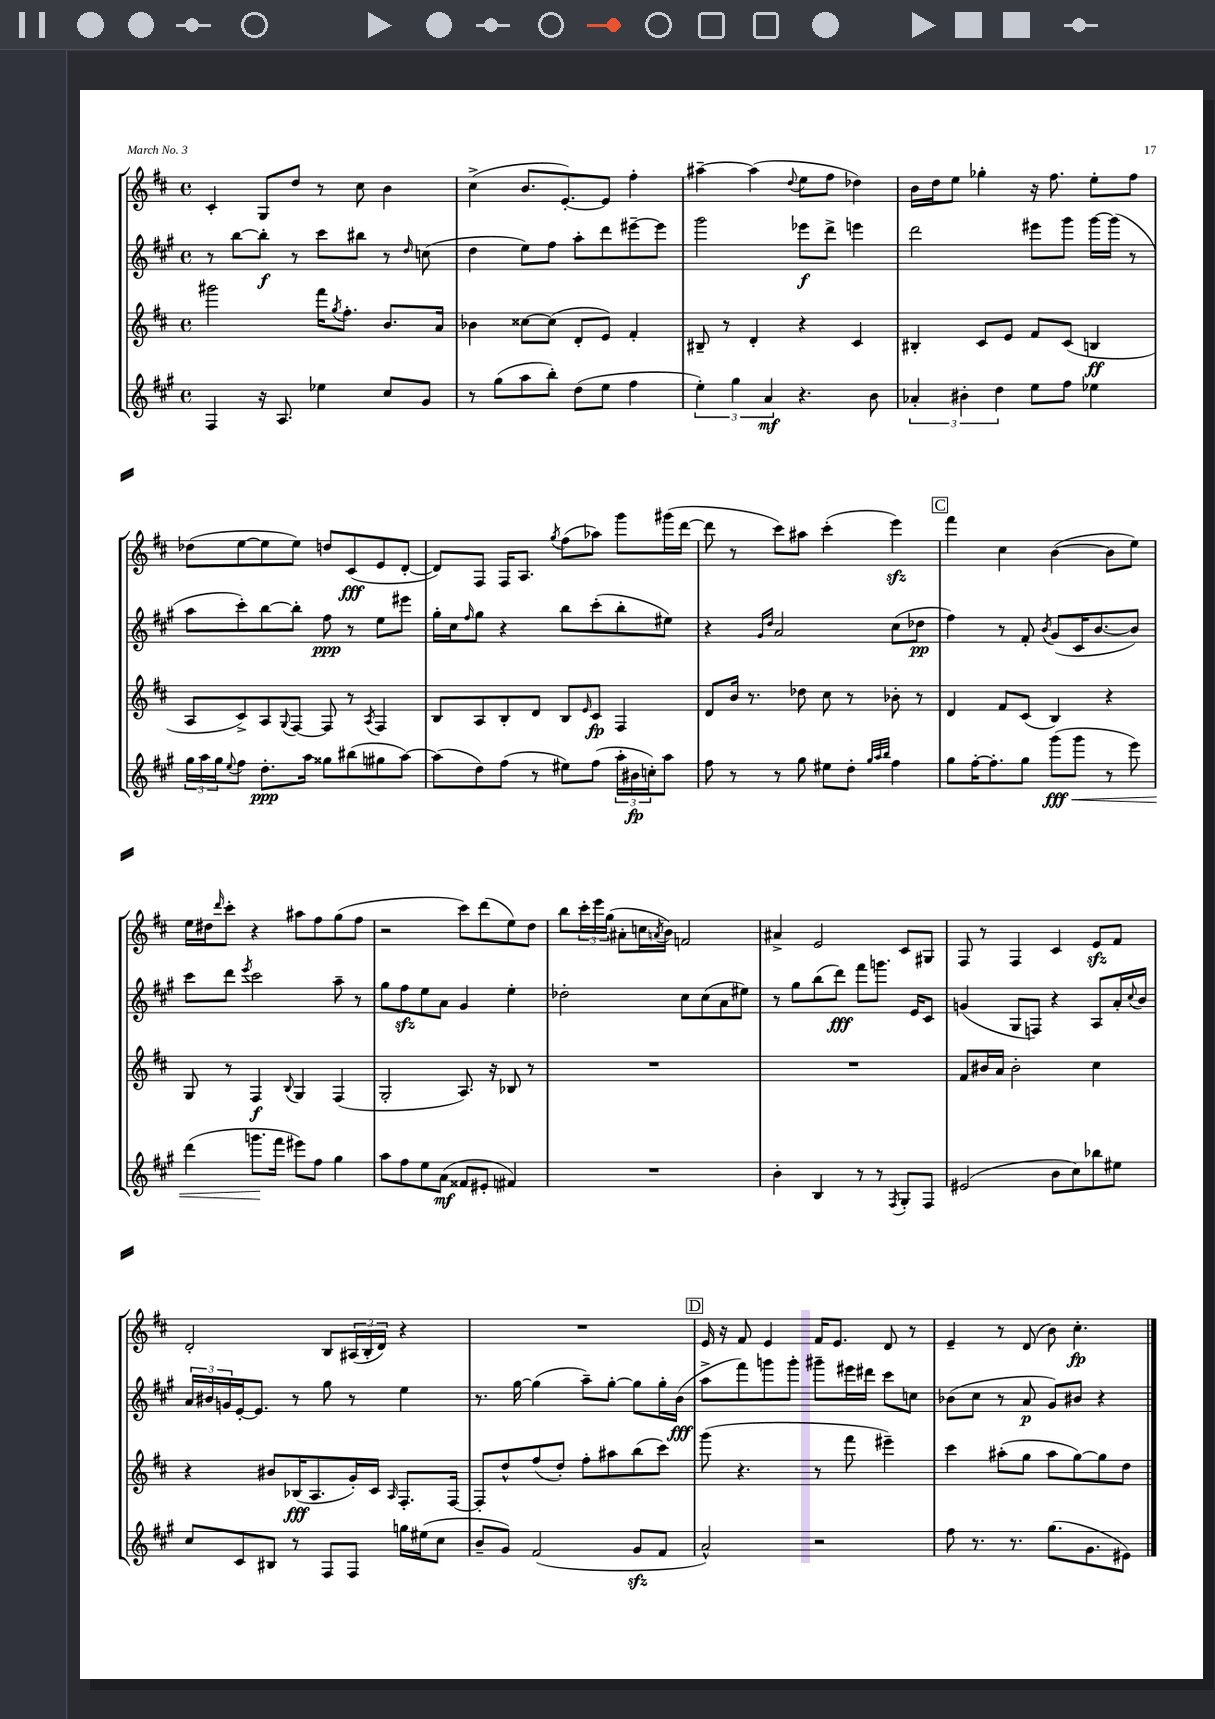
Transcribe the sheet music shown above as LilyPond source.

<<
\new StaffGroup <<
\new Staff = "s0" {
    \clef treble \key d \major \defaultTimeSignature \time 4/4
    cis'4-. g8 d''8 r8 cis''8 b'4 |
    cis''4->( b'8. e'8.~-.) e'8 fis''4-. |
    ais''4~-- ais''4( \appoggiatura { d''8 } e''8 fis''8 des''4) |
    b'16 d''16 e''8 ges''4-. r16 fis''8. e''8-. fis''8 |
    des''8( e''8~ e''8 e''8) d''8 cis'8\fff( e'8 d'8~-. |
    d'8) fis8 fis16 a8. \acciaccatura { g''8 } fis''8( aes''8) g'''8 gis'''16( d'''16~ |
    d'''8 r8 cis'''8) ais''8 cis'''4-.( e'''4\sfz) |
    \mark \markup { \box "C" } fis'''4 cis''4 b'4~( b'8 e''8) |
    e''16 dis''16 \grace { d'''16 } cis'''8-. r4 ais''8 fis''8 g''8( fis''8 |
    r2 cis'''8) d'''8( e''8) d''8 |
    b''8 \tuplet 3/2 { cis'''16-. e'''16 g''16( } ais'8-. c''16 \acciaccatura { a'8 } b'16) f'2 |
    ais'4-> e'2 cis'8 gis8 |
    fis8 r8 fis4 cis'4 e'8\sfz fis'8 |
    d'2-. b8 \tuplet 3/2 { ais16( b16-. d'16) } r4 |
    R1 |
    \mark \markup { \box "D" } e'16 r16 fis'8 e'4 fis'16 e'8. d'8 r8 |
    e'4-- r8 d'8( b'8) cis''4.-.\fp \bar "|." |
}
\new Staff = "s1" {
    \clef treble \key a \major \defaultTimeSignature \time 4/4
    r8 b''8~ b''8-.\f r8 cis'''8 bis''8 r8 \grace { d''16 } c''8( |
    d''4 e''8) fis''8 a''8-. d'''8 eis'''8~-- eis'''8 |
    gis'''2 ees'''8\f d'''8-> e'''4 |
    d'''2 eis'''8 gis'''8 gis'''16~ gis'''16( r8 |
    a''8 cis'''8-.) b''8~ b''8-. fis''8\ppp r8 e''8 eis'''8 |
    gis''16-. cis''16 \grace { fis''16 } gis''8 r4 b''8 cis'''8-.( b''8-. eis''8) |
    r4 \grace { gis'16 d''16 } a'2 cis''8( des''8\pp |
    \mark \markup { \box "C" } fis''4) r8 fis'8-. \acciaccatura { b'8 } gis'8( cis'16 b'8.~ b'8) |
    cis'''8 d'''8 \acciaccatura { e'''8 } cis'''2 a''8-- r8 |
    gis''8 fis''8\sfz e''8 a'8 gis'4 e''4-. |
    des''2-. cis''8 cis''8( a'8 eis''8) |
    r8 gis''8 b''8( d'''8\fff) fis'''8 g'''8. e'16 cis'8 |
    g'4( gis8 f8) r4 a8 a'16-. \appoggiatura { cis''8 } b'16 |
    \tuplet 3/2 { a'16 bis'16 g'16 } e'16~-. e'8. r8 gis''8 r8 e''4 |
    r8. gis''16~ gis''4( a''8--) gis''8~-. gis''8 gis''16-. b'16\fff( |
    \mark \markup { \box "D" } a''8-> fis'''8) g'''8 g'''8-. gis'''8-- eis'''16 dis'''16 cis'''8 c''8 |
    bes'8( cis''8 r8 a'8\p gis'8) bis'8 r4 \bar "|." |
}
\new Staff = "s2" {
    \clef treble \key d \major \defaultTimeSignature \time 4/4
    gis'''2 fis'''16 \acciaccatura { g''8 } fis''8.-. b'8. a'16 |
    bes'4 cisis''8~ cisis''8( d'8-. e'8) fis'4-. |
    bis8-- r8 d'4-. r4 cis'4 |
    bis4-. cis'8 e'8 fis'8 cis'8( b4\ff |
    a8 cis'8->) a8 \appoggiatura { g8 } fis8~ fis8 r8 \acciaccatura { a8 } fis4 |
    b8 a8 b8-. d'8 b8 \grace { e'16 } cis'8\fp fis4 |
    d'8 b'16 r8. des''8 cis''8 r8 bes'8-. r8 |
    \mark \markup { \box "C" } d'4 fis'8 cis'8( b4) r4 |
    g8 r8 fis4\f \appoggiatura { b8 } g4 fis4( |
    g2-. a8.) r16 bes8 r8 |
    R1 |
    R1 |
    fis'8 bis'16 a'16 bis'2-. cis''4 |
    r4 bis'8 bes16\fff( a8. g'16-.) cis'16 \grace { a16 } fis8.-. fis16~ |
    fis8-. d''8-^ fis''8( d''8-.) fis''8-. ais''8 b''8( cis'''8) |
    \mark \markup { \box "D" } g'''8( r4. r8 fis'''8 eis'''4--) |
    cis'''4 ais''8-.( g''8 ais''8 g''8~) g''8 d''8 \bar "|." |
}
\new Staff = "s3" {
    \clef treble \key a \major \defaultTimeSignature \time 4/4
    fis4 r16 a8. ees''4 cis''8 gis'8 |
    r8 gis''8( a''8 b''8-.) d''8( e''8 fis''4 |
    \tuplet 3/2 { e''4-.) gis''4 a'4\mf } r4. b'8 |
    \tuplet 3/2 { aes'4-. bis'4-. d''4 } e''8 fis''8 ees''4 |
    \tuplet 3/2 { gis''16 a''16 gis''16 } \appoggiatura { e''8 } fis''8 d''8.-.\ppp a''16 gisis''8 bis''8( gis''8 a''8~) |
    a''8( d''8) fis''8( r8 eis''8) fis''8( \tuplet 3/2 { a''16-. bis'16\fp c''16-.) } a''8 |
    fis''8 r8 r8 gis''8 eis''8 d''8-. \grace { gis''32 a''32 b''32 } fis''4 |
    \mark \markup { \box "C" } gis''8 fis''16~-. fis''8.-. gis''8 gis'''8\fff\<( gis'''8 r8 e'''8) |
    d'''4( g'''8.\! fis'''16 eis'''8) fis''8 gis''4 |
    a''8 fis''8 e''8 a'8\mf( fisis'8 eis'8-. fis'4) |
    R1 |
    b'4-. b4 r8 r8 \acciaccatura { fis8 } gis8-. fis8 |
    eis'2( b'8 cis''8) bes''8 eis''8 |
    cis''8 cis'8 bis8 r8 fis8 fis8 g''16 eis''16( cis''8 |
    b'8-- gis'8) fis'2( gis'8\sfz fis'8 |
    \mark \markup { \box "D" } a'2-^) r2 |
    fis''8 r8. r8. gis''8.( gis'8. eis'8) \bar "|." |
}
>>
>>
\layout { \context { \Score \remove "Bar_number_engraver" } }
